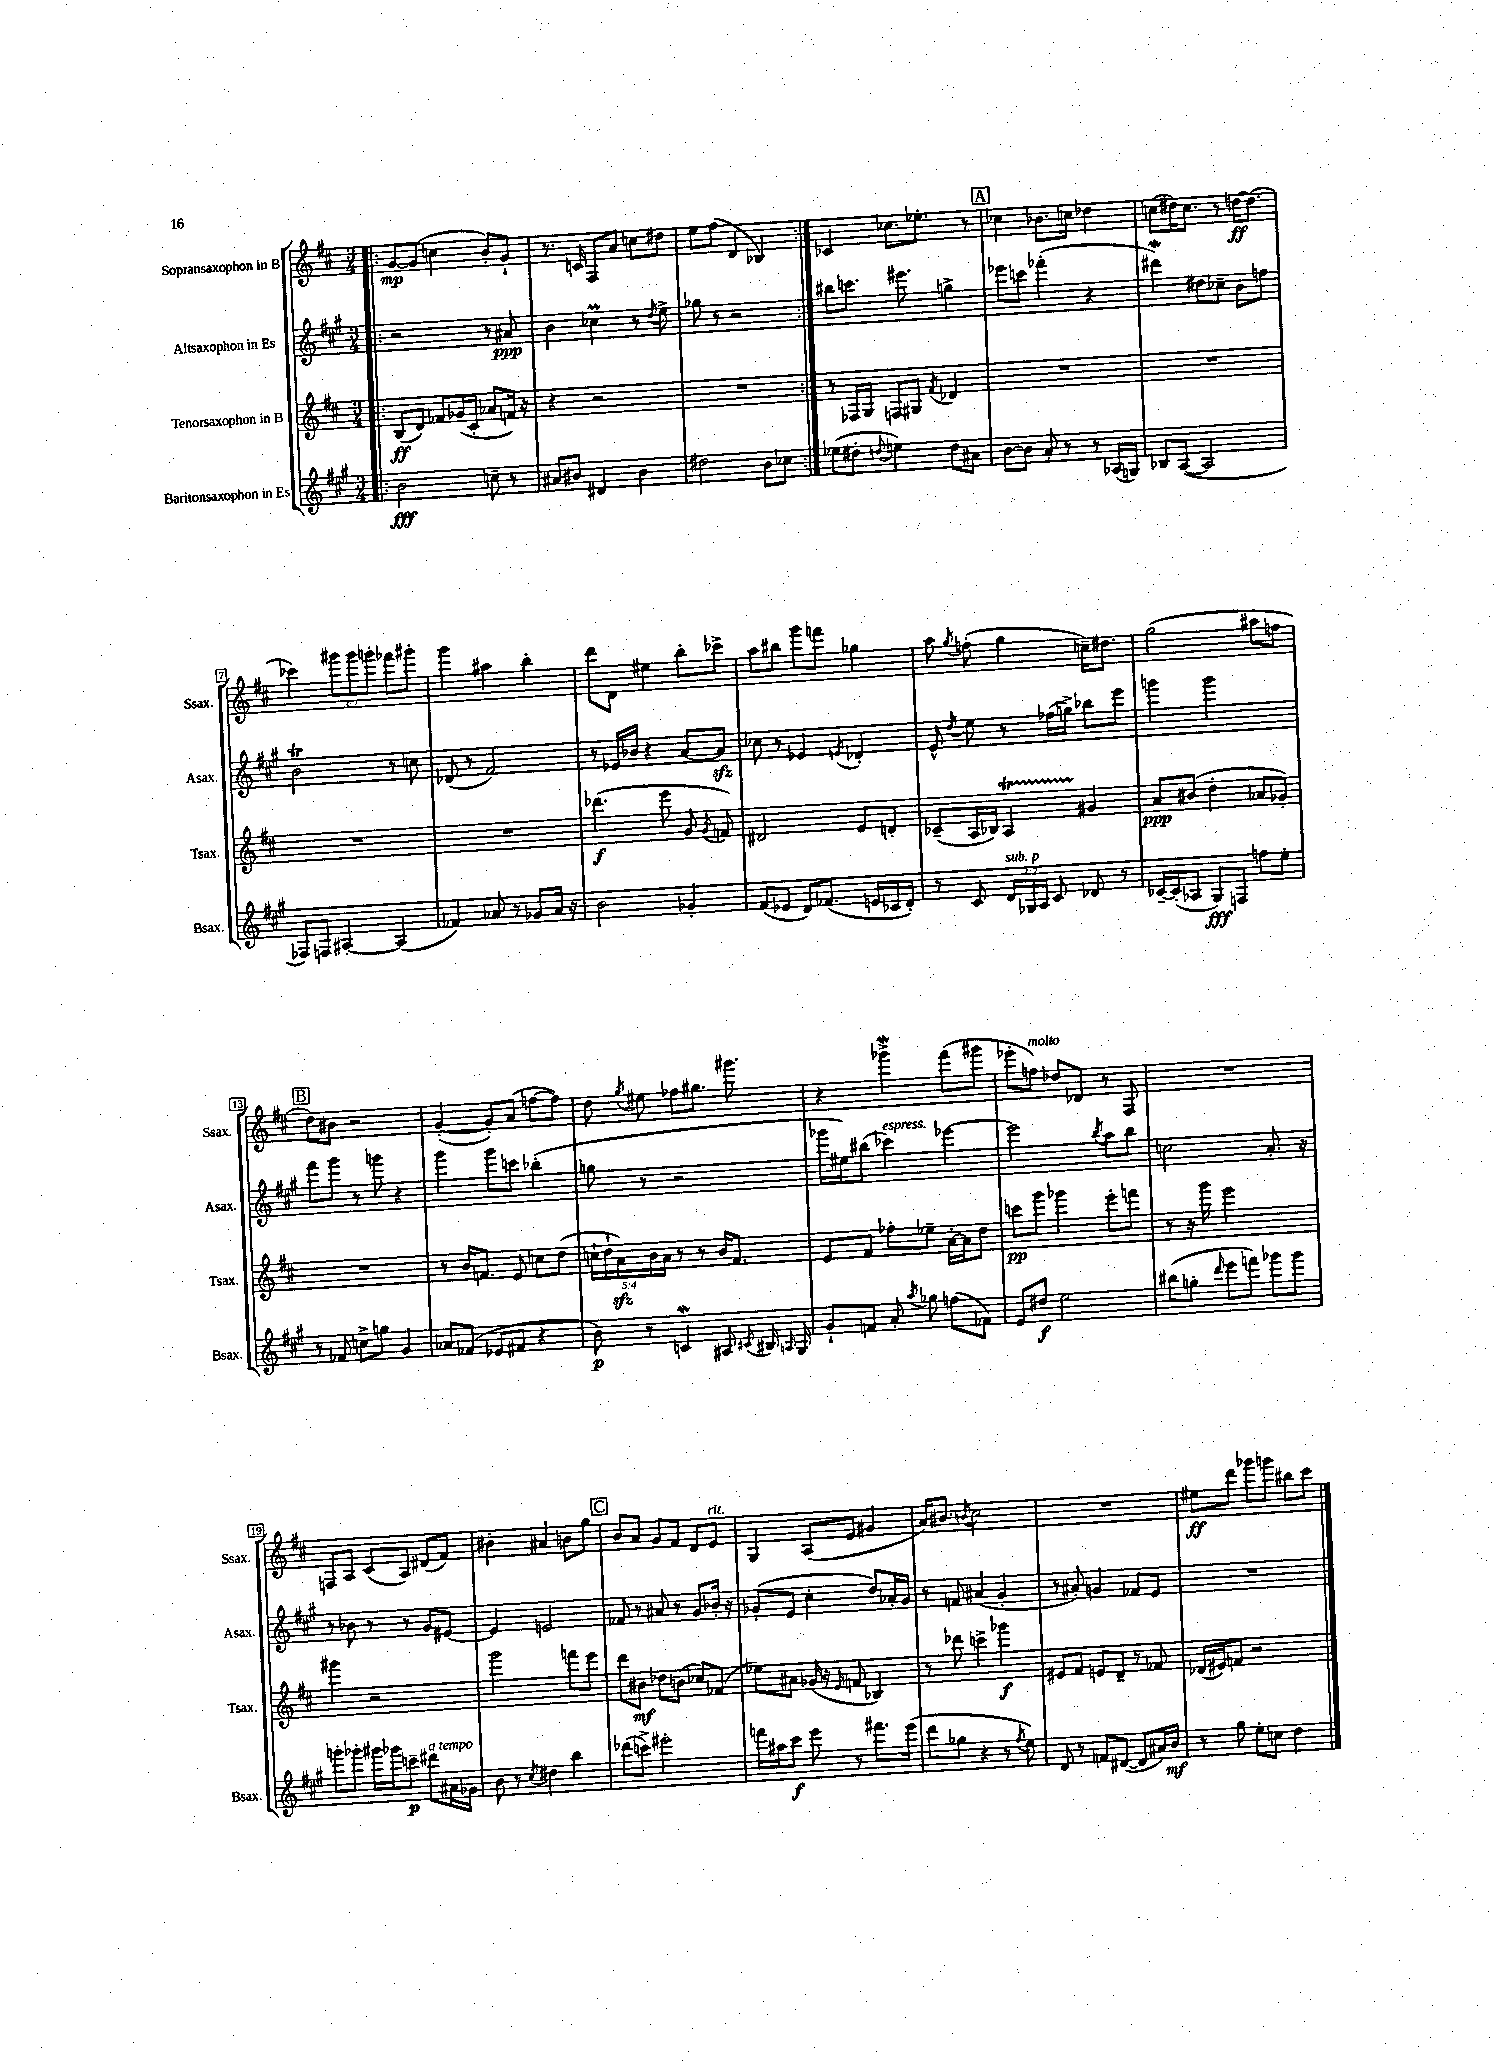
<<
\new StaffGroup <<
\new Staff = "s0" \with { instrumentName = "Sopransaxophon in B" shortInstrumentName = "Ssax." } {
    \clef treble \key d \major \numericTimeSignature \time 3/4 \override Staff.TupletNumber.text = #tuplet-number::calc-fraction-text
    \autoBeamOff \repeat volta 2 { \bar ".|:" g'8[~\mp g'8]( c''4 b'8[-.) g'8]-! |
    r8. c'16 fis8[ a'8] c''8[ dis''8] |
    e''8[ fis''8]( d'4 bes4) | }
    ces'4 ces''8.[ ees''8.]-. r8 |
    \mark \markup { \box "A" } ces''4 bes'8.[ c''16] des''4 |
    c''8[( dis''16) c''8.] r8 d''16[~\ff d''8.]( |
    ces'''4) \tuplet 3/2 { gis'''8[ gis'''8 g'''8]-. } fes'''8[ gis'''8]-. |
    g'''4 ais''4 b''4-. |
    d'''8[ d'8] eis''4 b''8[-. ces'''8]-> |
    a''8[ bis''8] g'''8[ f'''8] ges''4 |
    a''8 \acciaccatura { g''8 } f''8-.( g''4 c''16[--) dis''8.] |
    g''2( ais''8[ f''8] |
    \mark \markup { \box "B" } d''8[) bis'8] r2 |
    g'4~-.( g'8[-.) a'8]( f''8[~ f''8]) |
    d''8 \acciaccatura { g''8 } eis''8 fes''8[ gis''8.] gis'''8. |
    r4 ges'''4->\mordent fis'''8[( gis'''8] |
    ees'''8[-. f''8]^\markup { \italic "molto" }) des''8[ des'8] r8 fis8 |
    R2. |
    f8[ a8] cis'8[( a8]) dis'8[( fis'8]) |
    bis'4-. ais'4 b'8[ g''8] |
    \mark \markup { \box "C" } b'8[ a'8] g'8[ fis'8] d'8[ e'8]^\markup { \italic "rit." } |
    g4 a8[( e'8] gis'4 |
    a'16[) bis'8.] \acciaccatura { b'8 } cis''2 |
    R2. |
    eis''8[\ff d'''8] ges'''8[ g'''8] bis''8[ cis'''8] \bar "|." |
}
\new Staff = "s1" \with { instrumentName = "Altsaxophon in Es" shortInstrumentName = "Asax." } {
    \clef treble \key a \major \numericTimeSignature \time 3/4
    \autoBeamOff \repeat volta 2 { \bar ".|:" r2 r8 ais'8\ppp |
    b'4 ces''4\prall r8 \acciaccatura { d''8 } e''8-> |
    ges''8 r8 r2 | }
    bis''8[ c'''8.] eis'''8. g''4-> |
    \mark \markup { \box "A" } ees'''8[ c'''8] fes'''4-.( r4 |
    dis'''4\mordent) dis''8[ ces''8]-- b'8[ f''8] |
    b'2\trill r8 c''8 |
    des'8( r8 fis'2) |
    r8 ees'16[ bes'16] r4 a'8[~ a'8]\sfz |
    ces''8 r8 ees'4 \acciaccatura { e'8 } des'4-. |
    e'8-^ \acciaccatura { d''8 } e''8 r8 fes''16[( g''16]->) bes''8[ e'''8] |
    g'''4 g'''2 |
    \mark \markup { \box "B" } fis'''8[ gis'''8] r8 g'''8 r4 |
    gis'''4 gis'''8[ c'''8] bes''4-.( |
    g''8 r8 r2 |
    ges'''16[ eis''16) bis''8]( ces'''4^\markup { \italic "espress." }) ees'''4~ |
    ees'''2 \acciaccatura { b''8 } a''8[ b''8] |
    c''2 a'8.-. r16 |
    r8 bes'8 r8 r8 gis'8[ eis'8]~ |
    eis'4 e'2 |
    \mark \markup { \box "C" } fes'8 r8 ais'8 r8 gis'8[ bes'16]-. r16 |
    ges'8[-.( e'8] cis''4-. d''8[) aes'16-. ges'16] |
    r8 f'8 ais'4( gis'4-. |
    r8 ais'8-.) g'4 fes'8[ e'8] |
    R2. \bar "|." |
}
\new Staff = "s2" \with { instrumentName = "Tenorsaxophon in B" shortInstrumentName = "Tsax." } {
    \clef treble \key d \major \numericTimeSignature \time 3/4 \override Staff.TupletNumber.text = #tuplet-number::calc-fraction-text
    \autoBeamOff \repeat volta 2 { \bar ".|:" b8[\ff( d'8]) fes'8[ ges'16( cis'16]-. aes'8[ f'16]) r16 |
    r4 r2 |
    R2. | }
    r8 fes16[ g16] f8[ gis8] \acciaccatura { fis'8 } des'4 |
    \mark \markup { \box "A" } R2. |
    R2. |
    R2. |
    R2. |
    des'''4.\f( e'''8 g'8 \acciaccatura { g'8 } f'8) |
    dis'2 e'8[ d'8]-. |
    ces'8[--( a16 bes16]) a4\startTrillSpan gis'4\stopTrillSpan |
    a'8[\ppp bis'8]( d''4-. aes'8[ ges'8]-.) |
    \mark \markup { \box "B" } R2. |
    r8 b'16[ f'8.] e'8 c''8[ d''8]( |
    \tuplet 5/4 { c''16[-! d''16-! a'16\sfz) b'16 a'16] } r8 r8 b'16[ fis'8.] |
    e'8[ fis'8] fes''8[-. ees''8]-- a'16[~-. a'16 d''8] |
    c'''8[\pp g'''8] ges'''4 e'''8[-. f'''8] |
    r8 r16 g'''16 e'''2 |
    gis'''4 r2 |
    g'''2 f'''8[ e'''8] |
    \mark \markup { \box "C" } d'''8[ bis'8]\mf des''8[ b'8]( ces''8[) fes'8]( |
    ees''8[) ais'8] ges'16( r16 \grace { e'16 } f'8 bes4) |
    r8 des'''8 c'''4-> ges'''4\f |
    eis'8[ fis'8] e'8[ d'8]-- r8 fes'8 |
    des'16[( eis'16) f'8] r2 \bar "|." |
}
\new Staff = "s3" \with { instrumentName = "Baritonsaxophon in Es" shortInstrumentName = "Bsax." } {
    \clef treble \key a \major \numericTimeSignature \time 3/4 \override Staff.TupletNumber.text = #tuplet-number::calc-fraction-text
    \autoBeamOff \repeat volta 2 { \bar ".|:" b'2\fff c''8-- r8 |
    ais'8[ bis'8] dis'4 bis'4 |
    dis''2 b'8[ ces''8] | }
    ees''8[( dis''8]-. \appoggiatura { d''8 } e''4) d''8[ ais'8] |
    \mark \markup { \box "A" } b'8[~ b'8] a'8-. r8 r8 aes16[( g16]) |
    bes8[ a8]~( a2 |
    fes8[) f8] ais4~-. ais4( |
    fes'4) aes'8 r8 ges'8[ aes'16] r16 |
    b'2 ges'4-. |
    fis'8[( ees'8] d'8[) fes'8.]( e'16[ ces'16 d'16]-.) |
    r8 cis'8 \tuplet 3/2 { d'16[^\markup { \italic "sub. p" } ges16 a16] } cis'8 des'8 r8 |
    ces'16[~-- ces'16-.( aes8] gis8[\fff) f8] f''8[ e''8]-. |
    \mark \markup { \box "B" } r8 fes'8 c''8[-> g''8] gis'4 |
    aes'8[ fes'8]( ees'8[ fis'8] r4 |
    b'8\p) r8 c'4\mordent ais8 \acciaccatura { cis'8 } bis16 \grace { a16 } gis16 |
    gis'8[-! f'8] a'8-. \acciaccatura { a''8 } ges''8 f''8[( fes'8]) |
    e'8[ dis''8]\f e''2 |
    bis''8[( g''8]-. \grace { d'''16 } e'''8[ f'''8]) ges'''8[ ges'''8] |
    g'''8[-. ges'''8]-. gis'''16[ ges'''16 c'''8]--\p dis'''8[^\markup { \italic "a tempo" } ais'16 ges'16] |
    b'8 r8 \acciaccatura { cis''8 } dis''4 b''4 |
    \mark \markup { \box "C" } des'''8[( c'''8]->) eis'''2-. |
    f'''16[ ais''16 cis'''8]\f e'''8 r8 fis'''8.[ e'''16]( |
    d'''8[ ges''8] r4 r8 \acciaccatura { fis''8 } e''8) |
    d'8 r8 f'8[ dis'8]~( dis'8[ ais'16) b'16]\mf |
    r8 gis''8 e''8[-. c''8] d''4 \bar "|." |
}
>>
>>
\layout { \context { \Score \override BarNumber.stencil = #(make-stencil-boxer 0.1 0.3 ly:text-interface::print) } }
